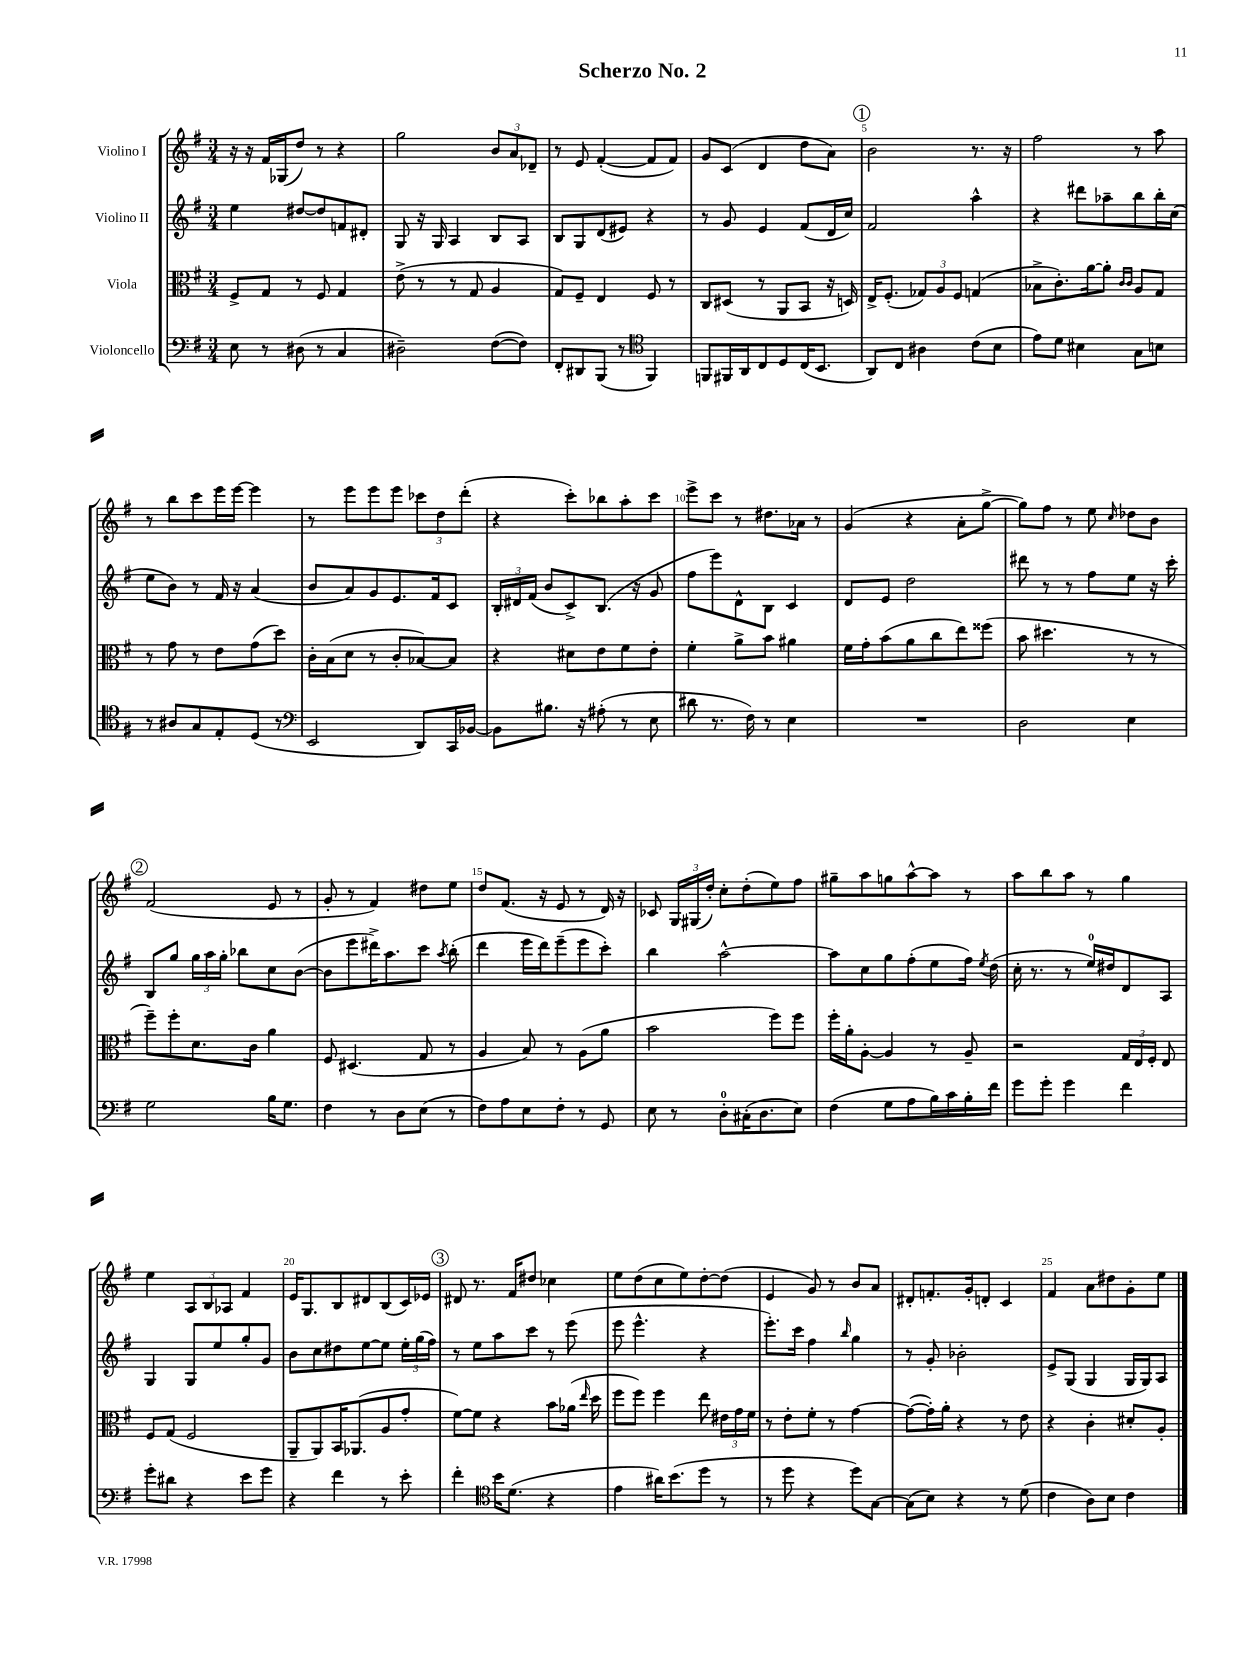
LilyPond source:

\header { title = "Scherzo No. 2" }
<<
\new StaffGroup <<
\new Staff = "s0" \with { instrumentName = "Violino I" } {
    \clef treble \key g \major \numericTimeSignature \time 3/4
    \autoBeamOff r16 r16 fis'16[ ges16( d''8]) r8 r4 |
    g''2 \tuplet 3/2 { b'8[ a'8 des'8]-- } |
    r8 e'8 fis'4~-.( fis'8[ fis'8]) |
    g'8[ c'8]( d'4 d''8[ a'8]) |
    \mark \markup { \circle "1" } b'2 r8. r16 |
    fis''2 r8 a''8 |
    r8 b''8[ c'''8 e'''16 e'''16]~ e'''4 |
    r8 e'''8[ e'''8 e'''8] \tuplet 3/2 { ces'''8[ d''8 d'''8]-.( } |
    r4 c'''8[-.) bes''8 a''8-. c'''8] |
    e'''8[-> c'''8] r8 dis''8.[ aes'16] r8 |
    g'4( r4 a'8[-. g''8]~-> |
    g''8[) fis''8] r8 e''8 \grace { c''16 } des''8[ b'8] |
    \mark \markup { \circle "2" } fis'2( e'8 r8 |
    g'8-. r8 fis'4) dis''8[ e''8] |
    d''8[ fis'8.]( r16 e'8 r8 d'16) r16 |
    ces'8 \tuplet 3/2 { g16[ gis16( d''16]-.) } c''8[-. d''8-.( e''8) fis''8] |
    gis''8[-- a''8 g''8 a''8~-^ a''8] r8 |
    a''8[ b''8 a''8] r8 g''4 |
    e''4 \tuplet 3/2 { a8[ b8 aes8] } fis'4 |
    e'16[ g8. b8 dis'8 b8( c'16) ees'16] |
    \mark \markup { \circle "3" } dis'8 r8. fis'16[ dis''8] ces''4 |
    e''8[ d''8( c''8 e''8) d''8~-. d''8]( |
    e'4 g'8) r8 b'8[ a'8] |
    dis'8[-. f'8.-. g'16-. d'8]-. c'4 |
    fis'4 a'8[ dis''8 g'8-. e''8] \bar "|." |
}
\new Staff = "s1" \with { instrumentName = "Violino II" } {
    \clef treble \key g \major \numericTimeSignature \time 3/4
    \autoBeamOff e''4 dis''8[~ dis''8 f'8 dis'8]-. |
    g8 r16 g16 a4 b8[ a8] |
    b8[ g8 d'8( eis'8]) r4 |
    r8 g'8 e'4 fis'8[( d'16 c''16]) |
    \mark \markup { \circle "1" } fis'2 a''4-^ |
    r4 dis'''8[ aes''8-- b''8 b''16-. c''16]( |
    e''8[ b'8]) r8 fis'16 r16 a'4( |
    b'8[ a'8) g'8 e'8. fis'16 c'8] |
    \tuplet 3/2 { b16[-. dis'16 fis'16]( } b'8[ c'8->) b8.]( r16 g'8 |
    fis''8[ e'''8) d'8-^ b8] c'4 |
    d'8[ e'8] d''2 |
    dis'''8 r8 r8 fis''8[ e''8] r16 c'''16-. |
    \mark \markup { \circle "2" } b8[ g''8] \tuplet 3/2 { g''16[ a''16 g''16]-. } bes''8[ c''8 b'8]~( |
    b'8[ e'''8 dis'''16->) a''8. c'''8] \acciaccatura { a''8 } b''8-.( |
    d'''4 e'''16[ d'''16) e'''8--( e'''8 c'''8]-.) |
    b''4 a''2~-^ |
    a''8[ c''8 g''8 fis''8-.( e''8 fis''16]) \acciaccatura { e''8 } d''16( |
    c''16-. r8. r8 e''16[-0) dis''16 d'8 a8] |
    g4 g8[ e''8 g''8-. g'8] |
    b'8[ c''8 dis''8 e''8~ e''8] \tuplet 3/2 { e''16[-. g''16( fis''16]) } |
    \mark \markup { \circle "3" } r8 e''8[ a''8 c'''8] r8 e'''8( |
    e'''8 e'''4.-^ r4 |
    e'''8.[-.) c'''16] fis''4 \grace { b''16 } g''4 |
    r8 g'8-. bes'2-. |
    e'8[-> g8]( g4 g16[ g16) a8] \bar "|." |
}
\new Staff = "s2" \with { instrumentName = "Viola" } {
    \clef alto \key g \major \numericTimeSignature \time 3/4
    \autoBeamOff fis8[-> g8] r8 fis8 g4 |
    e'8->( r8 r8 g8 a4 |
    g8[) fis8]-- e4 fis8 r8 |
    c8[ dis8]( r8 a,8[ b,8] r16 d16) |
    \mark \markup { \circle "1" } e16[-> fis8.]-.( \tuplet 3/2 { ges8[) a8 fis8] } g4( |
    bes8[-> c'8.-.) a'16~ a'8]-. \grace { c'16[ c'16] } a8[ g8] |
    r8 g'8 r8 e'8[ g'8( d''8]) |
    c'16[-. b16( d'8] r8 c'8[-. bes8~) bes8] |
    r4 dis'8[ e'8 fis'8 e'8]-. |
    fis'4-. a'8[-> b'8] ais'4 |
    fis'16[ g'16-. b'8( a'8 c''8 e''8) fisis''8]( |
    b'8 dis''4. r8 r8 |
    \mark \markup { \circle "2" } fis''8[--) fis''8-. d'8. c'16] a'4 |
    fis8 dis4.( g8 r8 |
    a4 b8) r8 a8[( a'8] |
    b'2 fis''8[) fis''8] |
    fis''16[-. a'16-. a8]~-. a4 r8 a8-- |
    r2 \tuplet 3/2 { g16[ e16 fis16]-. } e8 |
    fis8[ g8]( fis2 |
    a,8[-- a,8) b,16 aes,8.( a8 g'8]-. |
    \mark \markup { \circle "3" } fis'8[~) fis'8] r4 b'8[ aes'16]( \grace { e''16 } d''16 |
    fis''8[ fis''8]) fis''4 e''8 \tuplet 3/2 { eis'16[ g'16 fis'16] } |
    r8 e'8[-. fis'8]-. r8 g'4~ |
    g'8[~( g'16-.) a'16]-. r4 r8 e'8 |
    r4 c'4-. dis'8[-. a8]-. \bar "|." |
}
\new Staff = "s3" \with { instrumentName = "Violoncello" } {
    \clef bass \key g \major \numericTimeSignature \time 3/4
    \autoBeamOff e8 r8 dis8( r8 c4 |
    dis2--) fis8[~( fis8]) |
    fis,8[-. dis,8 b,,8]( r8 \clef tenor fis,4) |
    f,8[ fis,16 a,16 c8 d8 c16( b,8.] |
    \mark \markup { \circle "1" } a,8[) c8] ais4 c'8[( b8] |
    e'8[) d'8] bis4 g8[ b8] |
    r8 ais8[ g8 e8-. d8]( r8 |
    \clef bass e,2 d,8[) c,16 bes,16]~ |
    bes,8[ bis8.] r16 ais8-.( r8 e8 |
    dis'8 r8. fis16) r8 e4 |
    R2. |
    d2 e4 |
    \mark \markup { \circle "2" } g2 b16[ g8.] |
    fis4 r8 d8[ e8]( r8 |
    fis8[) a8 e8 fis8]-. r8 g,8 |
    e8 r8 d8[-0-. cis16-.( d8. e8]) |
    fis4( g8[ a8 b16) c'16 b16-. fis'16] |
    g'8[ g'8]-. g'4 fis'4 |
    g'8[-. dis'8] r4 e'8[ g'8] |
    r4 fis'4 r8 e'8-. |
    \mark \markup { \circle "3" } fis'4-. \clef tenor b'16[ d'8.]( r4 |
    e'4 ais'16[) b'8.( d''8] r8 |
    r8 d''8 r4 d''8[) g8]~ |
    g8[( b8]) r4 r8 d'8( |
    c'4 a8[) b8] c'4 \bar "|." |
}
>>
>>
\layout { \context { \Score \override BarNumber.break-visibility = ##(#f #t #t) barNumberVisibility = #(every-nth-bar-number-visible 5) } }
